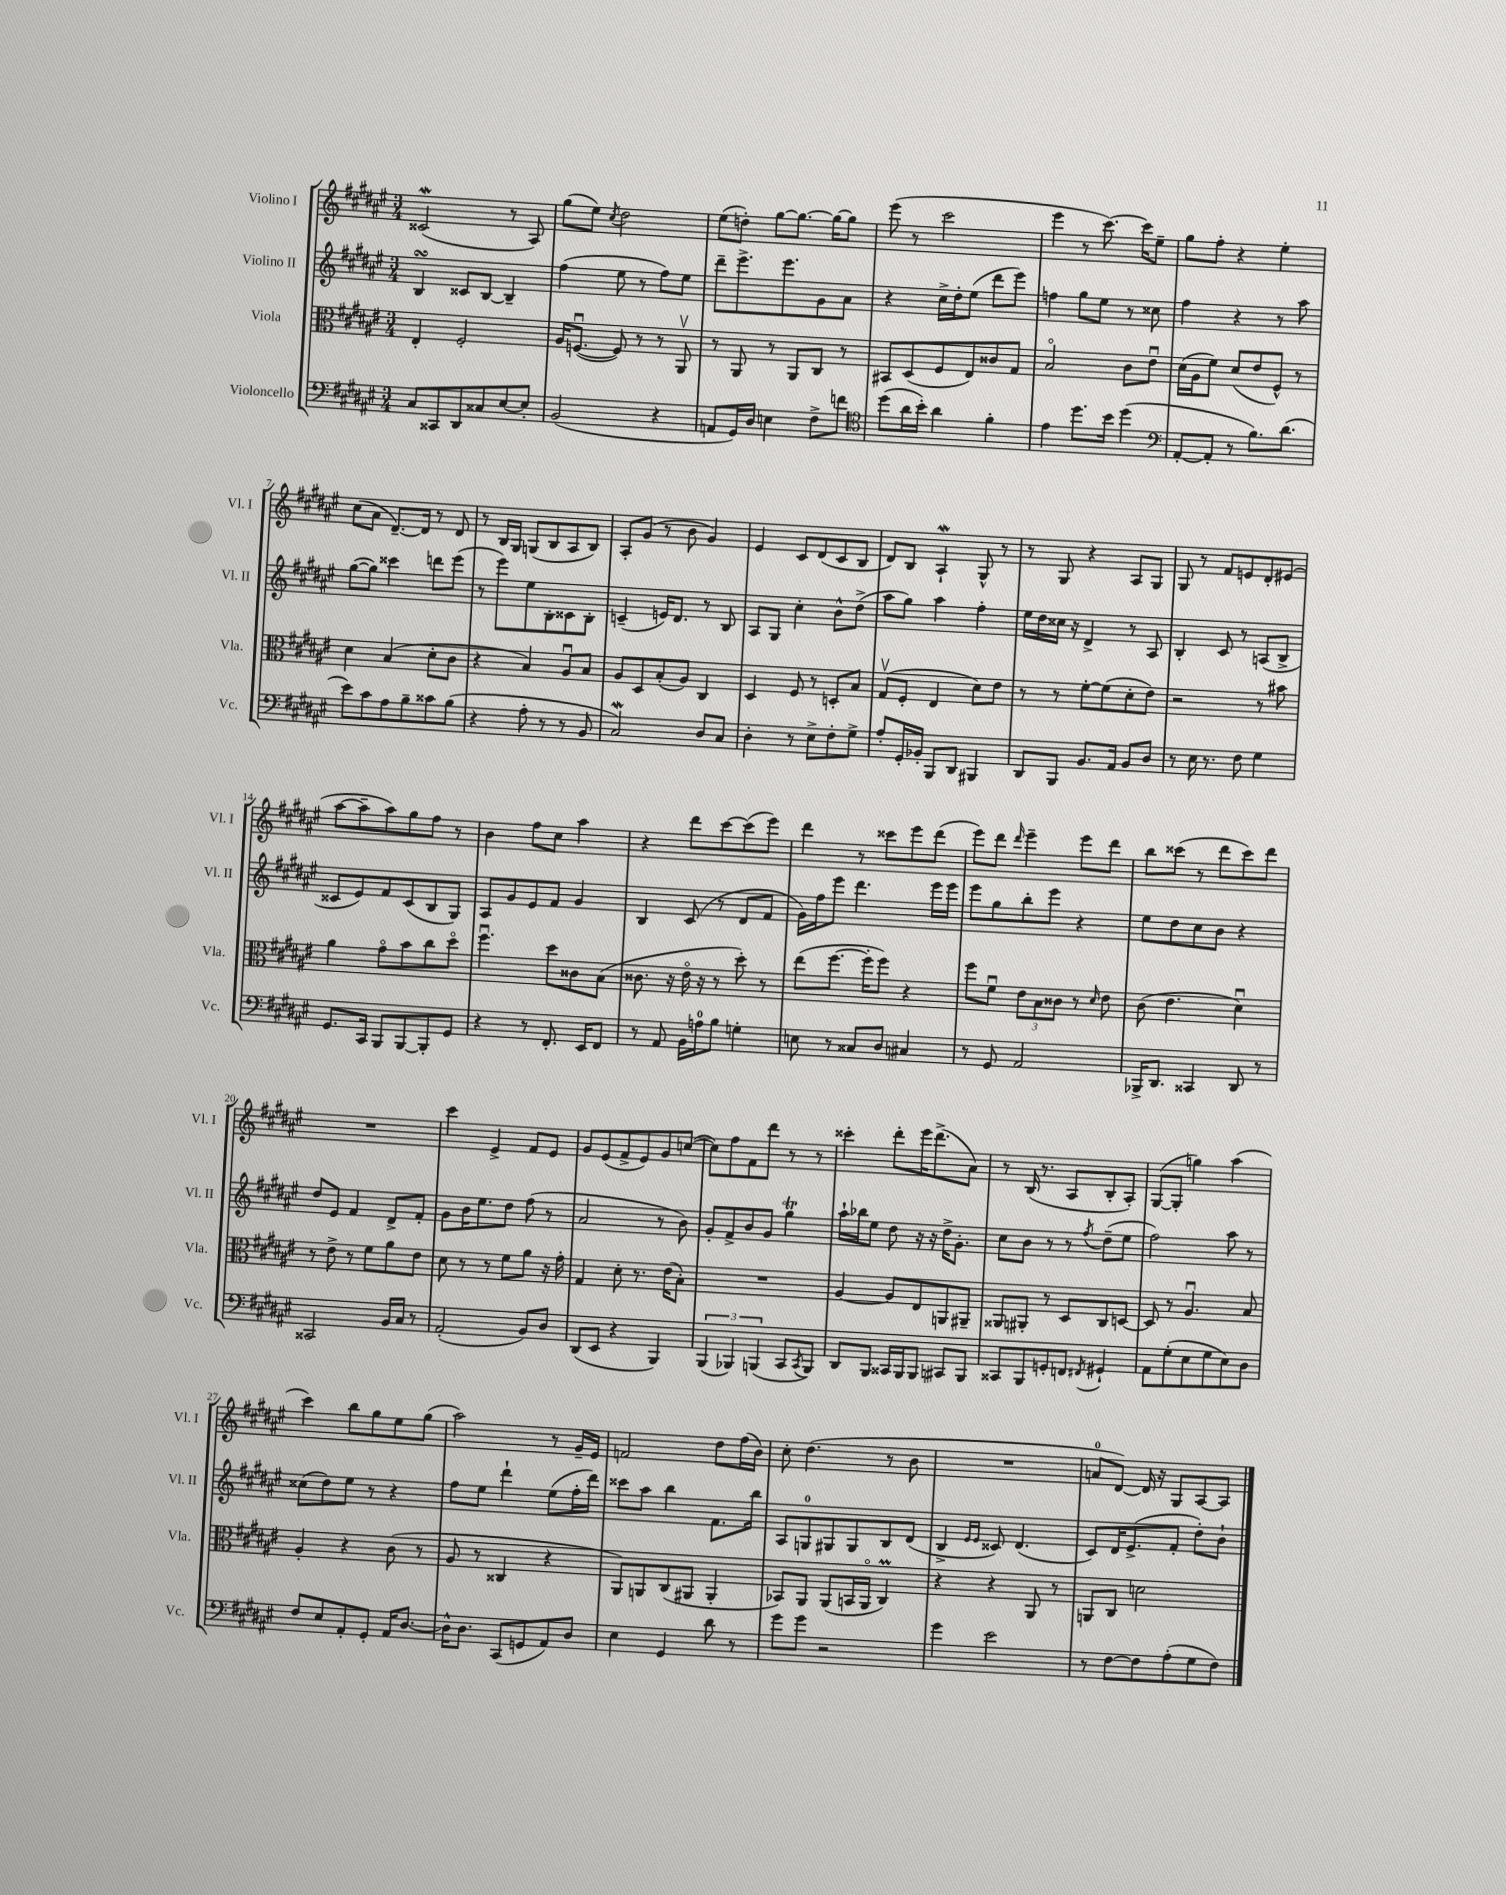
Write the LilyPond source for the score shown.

<<
\new StaffGroup <<
\new Staff = "s0" \with { instrumentName = "Violino I" shortInstrumentName = "Vl. I" } {
    \clef treble \key fis \major \numericTimeSignature \time 3/4
    cisis'2\mordent( r8 ais8) |
    gis''8( eis''8) \acciaccatura { cis''8 } dis''2 |
    eis''8( d''8-.) gis''8~ gis''8.~ gis''16~ gis''8 |
    eis'''8( r8 cis'''2 |
    eis'''4 r8 cis'''8.~) cis'''16 eis''8-- |
    gis''8 fis''8-. r4 eis''4-. |
    cis''8( ais'8 dis'8.~--) dis'16 r8 dis'8 |
    r8 b16 gis16 g8( b8 ais8 b8) |
    ais8-. gis'8( r8 b'8 gis'4) |
    eis'4 cis'8 dis'8( cis'8 b8 |
    dis'8) b8 ais4-!\mordent gis8-^ r8 |
    r8 gis8 r4 ais8 gis8 |
    gis8 r8 fis'8 e'8 dis'8-. eis'8( |
    ais''8~ ais''8-- ais''8) gis''8 fis''8 r8 |
    b'4 fis''8 cis''8 ais''4 |
    r4 dis'''8 cis'''8~ cis'''8( eis'''8) |
    dis'''4 r8 cisis'''8 eis'''8 dis'''8( |
    eis'''8) dis'''8 \grace { dis'''16 } eis'''4-- eis'''8 dis'''8 |
    b''8 cisis'''8( r8 dis'''8 cisis'''8) dis'''8 |
    R2. |
    cis'''4 eis'4-> fis'8 eis'8 |
    gis'8 eis'8( fis'8-> eis'8) gis'8 c''8~( |
    c''8) fis''8 fis'8 dis'''8 r8 r8 |
    cisis'''4-. dis'''8-. eis'''16 dis'''8.->( ais'8) |
    r8 b16( r8. ais8 b8-. ais8-.) |
    gis8~( gis8-. g''4) ais''4( |
    cis'''4) b''8 gis''8 eis''8 gis''8( |
    ais''2) r8 gis'16-- eis'16 |
    f'2 dis''8 fis''16( b'16) |
    cis''8-. dis''4.( r8 b'8 |
    R2. |
    a'8-0 dis'8~) dis'16 r16 gis8 ais8~ ais8 \bar "|." |
}
\new Staff = "s1" \with { instrumentName = "Violino II" shortInstrumentName = "Vl. II" } {
    \clef treble \key fis \major \numericTimeSignature \time 3/4
    b4\turn cisis'8 b8~ b4-- |
    fis''4( eis''8 r8 fis''8) eis''8 |
    dis'''8-- eis'''8.-> eis'''8. gis'8 ais'8 |
    r4 cis''16-> dis''16-. eis''8( dis'''8 eis'''8) |
    f''4 gis''8 eis''8 r8 cisis''8 |
    fis''4 r4 r8 ais''8 |
    gis''8~( gis''8) cisis'''4 d'''8 eis'''8( |
    r8 eis'''8) eis''8 b8-. cisis'8 b8-. |
    c'4--( e'16) dis'8. r8 b8 |
    ais8 gis8 cis''4-. b'8-^ dis''8->( |
    ais''8 gis''8) ais''4 fis''4-. |
    eis''16 dis''16 cisis''16 r16 dis'4-> r8 ais8 |
    b4-. cis'8 r8 a8( b8-> |
    cisis'8 eis'8) fis'8 cisis'8( b8 gis8) |
    ais8 gis'8 eis'8 fis'8 gis'4 |
    b4 cis'8( r8 dis'8 fis'8 |
    gis'16) fis''16 eis'''8 dis'''4. eis'''16 eis'''16 |
    eis'''8 gis''8 b''8-. eis'''8 r4 |
    eis''8 dis''8 cis''8 b'8 r4 |
    dis''8 eis'8 fis'4 dis'8-> fis'8-. |
    gis'8 b'16 eis''8. dis''8 fis''8( r8 |
    ais'2 r8 b'8) |
    gis'8-. fis'8-> b'8 gis'8 gis''4\trill |
    ais''16-! bes''16 eis''8 dis''8 r16 r16 dis''16-> gis'8.-. |
    cis''8 b'8 r8 r8 \acciaccatura { fis''8 } dis''8--( eis''8 |
    fis''2) ais''8 r8 |
    cisis''8( dis''8) eis''8 r8 r4 |
    fis''8 eis''8 dis'''4-! eis''8( fis''16-. dis'''16) |
    cisis'''8 ais''8 b''4 fis'8. b''16 |
    ais8 g8-0 gis8 gis8 b8 dis'8( |
    b4-> \grace { eis'16 eis'16 } cisis'8) dis'4.( |
    cis'8) dis'16 eis'8.->( fis'8-. dis''8-.) b'8-! \bar "|." |
}
\new Staff = "s2" \with { instrumentName = "Viola" shortInstrumentName = "Vla." } {
    \clef alto \key fis \major \numericTimeSignature \time 3/4
    eis4-. fis2-. |
    ais16 f8.~\downbow( f8) r8 r8 ais,8\upbow |
    r8 ais,8 r8 ais,8 cis8 r8 |
    bis,8 dis8( fis8 eis8) cisis'8 gis8 |
    b2\flageolet cis'8 eis'8\downbow |
    dis'16( ais16 fis'8) dis'8( eis'8 fis8-^) r8 |
    dis'4 b4( dis'8-. cis'8 |
    r4 b4) ais8\downbow b8 |
    ais8 dis8 b8-.( ais8) cis4 |
    dis4 fis8 r8 d8-. b8 |
    gis8\upbow( fis8-. eis4 dis'8) eis'8 |
    r8 r8 fis'8~-. fis'8( dis'8-. eis'8) |
    r2 r8 bis'8 |
    ais'4 gis'8\flageolet b'8 cis''8 dis''8\flageolet |
    fis''4.\downbow dis''8 cisis'8 b8( |
    cisis'8. r16 eis'16\flageolet r16 r8 dis''8-.) r8 |
    eis''8( fis''8.~ fis''16-. fis''8) r4 |
    fis''8 fis'8\downbow \tuplet 3/2 { eis'8 b8 cisis'8 } r8 \grace { dis'16 } eis'8 |
    cis'8( eis'4. dis'4\downbow) |
    r8 eis'8-> r8 fis'8 ais'8 eis'8 |
    dis'8 r8 r8 fis'8 ais'8 r16 gis'16-. |
    gis4 dis'8-. r8. eis'16( b8-.) |
    R2. |
    ais4~ ais8 eis8 a,8 ais,8-- |
    aisis,8 ais,8-. r8 dis8 cis8 d8~ |
    d8 r8 ais4.\downbow b8 |
    ais4-. r4 cis'8( r8 |
    ais8 r8 cisis4 r4 |
    ais,8) a,8 cis8( ais,8 ais,4-. |
    bes,8) ais,8 ais,8( b,16 ais,16\flageolet cis4\prall) |
    r4 r4 ais,8 r8 |
    a,8 cis8 d'2 \bar "|." |
}
\new Staff = "s3" \with { instrumentName = "Violoncello" shortInstrumentName = "Vc." } {
    \clef bass \key fis \major \numericTimeSignature \time 3/4
    cis8 cisis,8 dis,8 cisis8 eis8~ eis8-. |
    b,2( r4 |
    a,8 gis,16) dis16 e4 fis8-> f'8 |
    \clef tenor dis''8( ais'16 b'16-.) ais'4 fis'4-. |
    eis'4 dis''8. b'16 dis''4( |
    \clef bass ais,8~-. ais,8-. r8 b8.) dis'8.( |
    eis'8) cis'8 ais8 b8-- cisis'8 b8( |
    r4 ais8-. r8 r8 b,8 |
    cis2\mordent) dis8 cis8 |
    dis4-. r8 eis8-> fis8-. gis8-> |
    ais8-. gis,16-. bes,16-. b,,8 dis,8 bis,,4 |
    dis,8 b,,8 b,8. ais,16 b,8 dis8 |
    r8 eis16 r8. fis8 gis4 |
    gis,8. cis,16 b,,8 b,,8~ b,,8-. gis,8 |
    r4 r8 fis,8.-. eis,16 fis,8 |
    r8 ais,8 b,16 a16-0 b8 g4-. |
    e8 r8 cisis8 dis8 cis4 |
    r8 gis,8 ais,2 |
    bes,,16-> dis,8. cisis,4 dis,8 r8 |
    cisis,2 b,16 cis16 r8 |
    ais,2-.( b,8) dis8 |
    dis,8( eis,8 r4 b,,4) |
    \tuplet 3/2 { b,,4( bes,,4) b,,4( } cis,8 \acciaccatura { cis,8 } b,,8) |
    dis,8 b,,8 cisis,16 b,,16 b,,8 cis,8 b,,8 |
    cisis,8 b,,8 g,8-. f,8 \acciaccatura { fis,8 } gis,4-! |
    ais,8 gis8-.( eis8 gis8 eis8) dis8 |
    fis8 eis8 ais,8-. gis,8-. ais,16 dis8.~ |
    dis16-^ dis8. cis,8( g,8 ais,8) dis8 |
    eis4 gis,4 dis'8 r8 |
    gis'8 gis'8 r2 |
    gis'4 eis'2 |
    r8 fis8~ fis8 ais8-.( gis8 fis8) \bar "|." |
}
>>
>>
